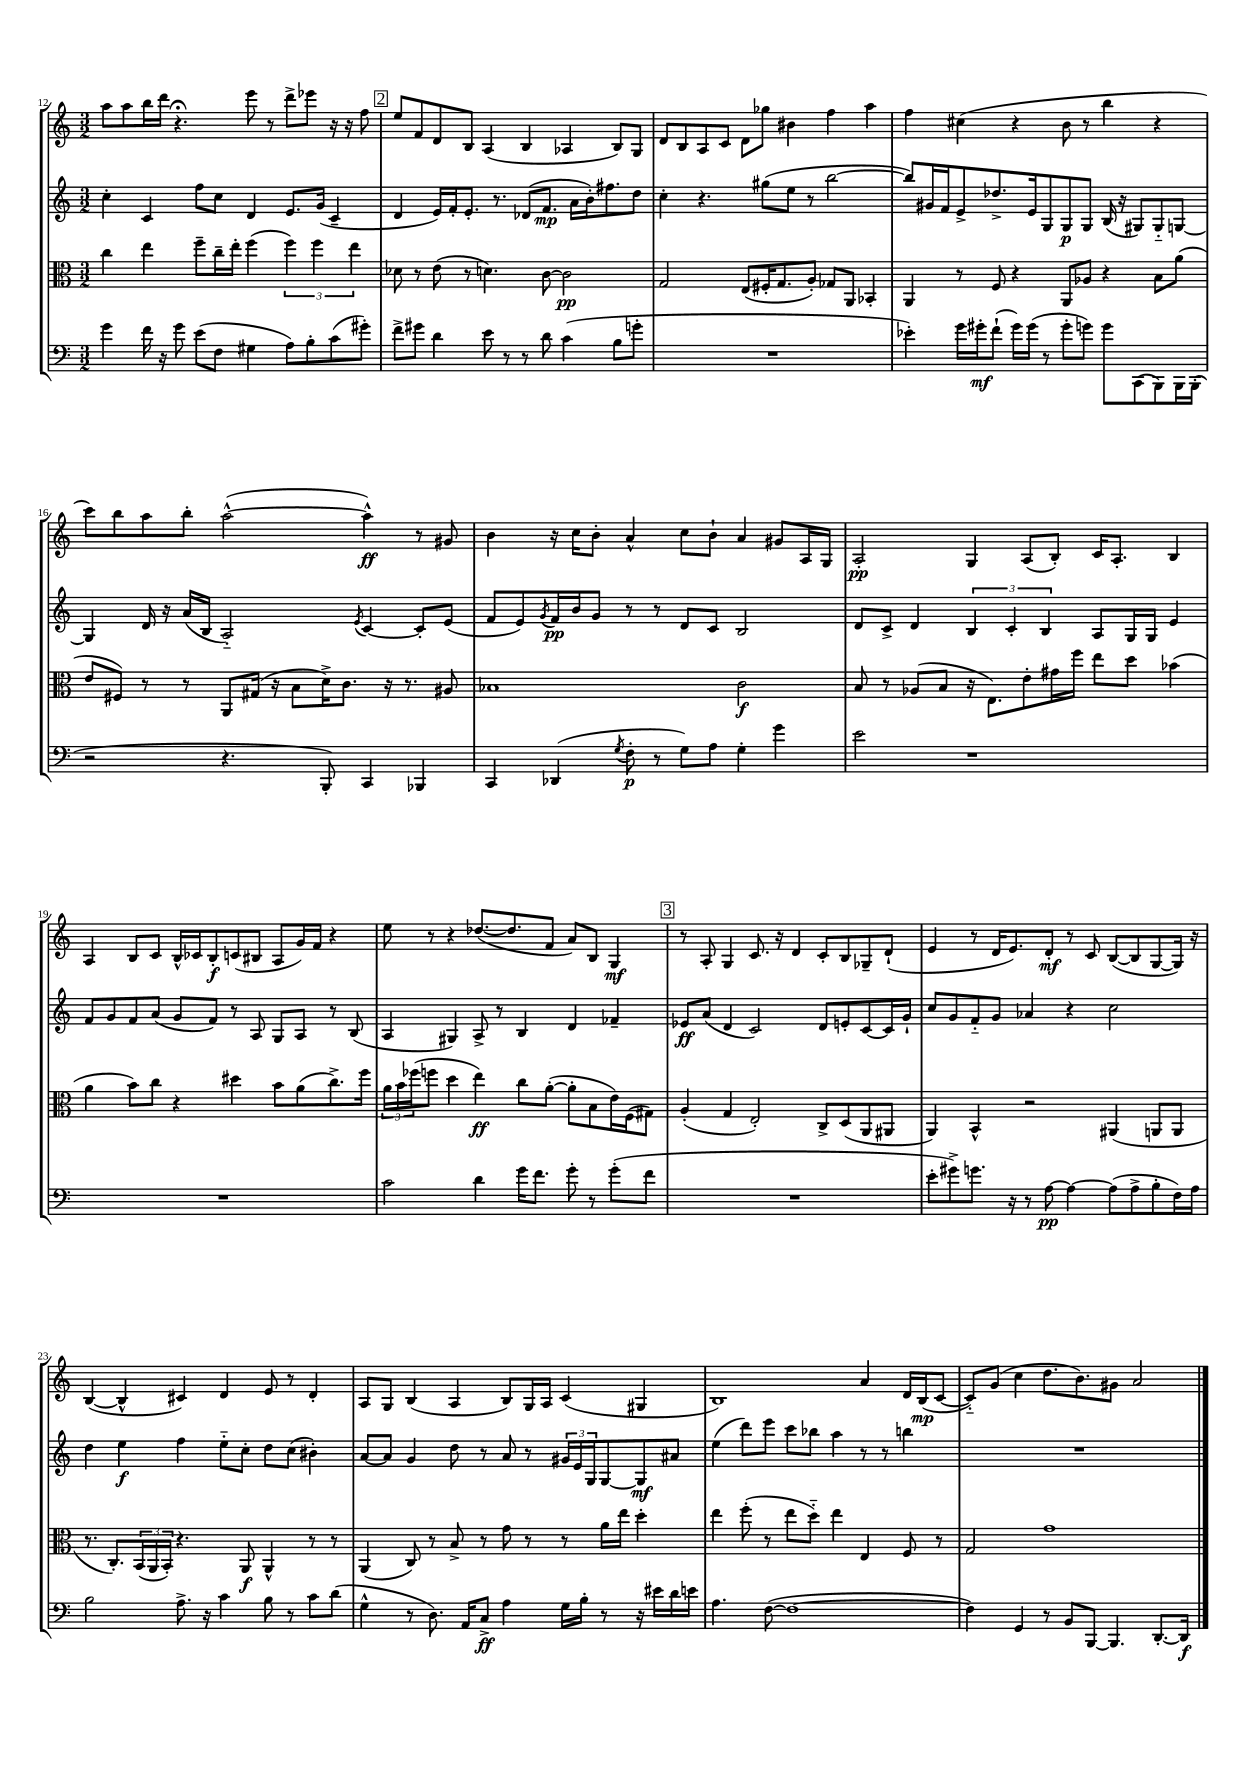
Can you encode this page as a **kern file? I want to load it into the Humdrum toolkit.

**kern	**dynam	**kern	**dynam	**kern	**dynam	**kern	**dynam
*part4	*part4	*part3	*part3	*part2	*part2	*part1	*part1
*staff4	*staff4	*staff3	*staff3	*staff2	*staff2	*staff1	*staff1
*clefF4	*	*clefC3	*	*clefG2	*	*clefG2	*
*k[]	*	*k[]	*	*k[]	*	*k[]	*
*M3/2	*	*M3/2	*	*M3/2	*	*M3/2	*
=12	=12	=12	=12	=12	=12	=12	=12
4g\	.	4cc\	.	4cc'\	.	8aa\L	.
.	.	.	.	.	.	8aa\	.
16f\	.	4ee\	.	4c/	.	16bb\L	.
16r	.	.	.	.	.	16ddd\JJ	.
8g\	.	.	.	.	.	4.r;<	.
(8e\L	.	8ff~\L	.	8ff\L	.	.	.
8F\J	.	16cc~\L	.	8cc\J	.	.	.
.	.	16ee'\JJ	.	.	.	.	.
4G#X\	.	(4ff\	.	4d/	.	8eee\	.
.	.	.	.	.	.	8r	.
8A\L)	.	6ff\)	.	8.e/L	.	8ddd^\L	.
8B'\	.	.	.	.	.	8eee-X\J	.
.	.	6ff\	.	.	.	.	.
.	.	.	.	(16g/Jk	.	.	.
(8c\	.	.	.	4c~/	.	16r	.
.	.	.	.	.	.	16r	.
.	.	6ee\	.	.	.	.	.
8g#X'\J)	.	.	.	.	.	8ff\	.
!!LO:REH:place=s1:t=2
=13	=13	=13	=13	=13	=13	=13	=13
8f^\L	.	8d-X\	.	4d/	.	8ee/L	.
8g#X\J	.	8r	.	.	.	8f/	.
4d\	.	(8e\	.	16e/LL)	.	8d/	.
.	.	.	.	16f'/J	.	.	.
.	.	8r	.	8.e'/J	.	8B/J	.
8e\	.	4.dn\)	.	.	.	(4A/	.
.	.	.	.	8.r	.	.	.
8r	.	.	.	.	.	.	.
8r	.	.	.	(8d-X/L	.	4B/	.
8d\	.	[8c\	.	8.f/J	mp	.	.
(4c\	.	2c\]	pp	.	.	4A-X/	.
.	.	.	.	16a\LL	.	.	.
.	.	.	.	16b'\J)	.	.	.
.	.	.	.	8.ff#X\	.	.	.
8B\L	.	.	.	.	.	8B/L)	.
8gn'\J	.	.	.	8dd\J	.	8G/J	.
=14	=14	=14	=14	=14	=14	=14	=14
1.r	.	2G/	.	4cc'\	.	8d/L	.
.	.	.	.	.	.	8B/	.
.	.	.	.	4.r	.	8A/	.
.	.	.	.	.	.	8c/J	.
.	.	(8E/L	.	.	.	8d\L	.
.	.	16F#X'/K	.	(8gg#X\L	.	8gg-X\J	.
.	.	8.G/	.	.	.	.	.
.	.	.	.	8ee\J	.	4b#X\	.
.	.	8A'/J)	.	8r	.	.	.
.	.	8G-X/L	.	[2bb\	.	4ff\	.
.	.	8AA/J	.	.	.	.	.
.	.	4BB-X'/	.	.	.	4aa\	.
=15	=15	=15	=15	=15	=15	=15	=15
4e-X'\)	.	4AA/	.	8bb/L])	.	4ff\	.
.	.	.	.	16g#X/L	.	.	.
.	.	.	.	16f/J	.	.	.
16g\LL	.	8r	.	8e^/	.	(4cc#X\	.
16g#X'\J	mf	.	.	.	.	.	.
(8f`\J	.	8F/	.	8.dd-X^/	.	.	.
16g#\LL)	.	4r	.	.	.	4r	.
(16g#\JJ	.	.	.	16e/k	.	.	.
8r	.	.	.	8G/	.	.	.
8g#'\L	.	8AA/L	.	8G/	p	8b\	.
8gn\J)	.	8A-X/J	.	8G/J	.	8r	.
8g\L	.	4r	.	(16B/	.	4bb\	.
.	.	.	.	16r	.	.	.
(8CC\	.	.	.	8G#X/L)	.	.	.
8BBB\)	.	8B\L	.	8G#/	.	4r	.
16BBB\L	.	(8a\J	.	[8Gn/J	.	.	.
(16BBB'\JJ	.	.	.	.	.	.	.
!!LO:LB:g=z
=16	=16	=16	=16	=16	=16	=16	=16
2r	.	8e/L	.	4G/]	.	8ccc\L)	.
.	.	8F#X/J)	.	.	.	8bb\	.
.	.	8r	.	16d/	.	8aa\	.
.	.	.	.	16r	.	.	.
.	.	8r	.	(16a/LL	.	8bb'\J	.
.	.	.	.	16B/JJ	.	.	.
4.r	.	8AA/L	.	2A/)	.	([2aa^^\	.
.	.	(16G#X/Jk	.	.	.	.	.
.	.	16r	.	.	.	.	.
.	.	8B\L	.	.	.	.	.
8BBB'/)	.	16d^\K)	.	.	.	.	.
.	.	8.c\J	.	.	.	.	.
.	.	.	.	8qe/	.	.	.
4CC/	.	.	.	[4c/	.	4aa^^\])	ff
.	.	16r	.	.	.	.	.
.	.	8.r	.	.	.	.	.
4BBB-X/	.	.	.	8c'/L]	.	8r	.
.	.	8A#X/	.	(8e/J	.	8g#X/	.
=17	=17	=17	=17	=17	=17	=17	=17
4CC/	.	1B-X	.	8f/L	.	4b\	.
.	.	.	.	8e/)	.	.	.
.	.	.	.	8qg/	.	.	.
(4DD-X/	.	.	.	16f/L	pp	16r	.
.	.	.	.	16b/J	.	16cc\KL	.
.	.	.	.	8g/J	.	8b'\J	.
8qG/	.	.	.	.	.	.	.
8F'\	p	.	.	8r	.	4a^^/	.
8r	.	.	.	8r	.	.	.
8G\L)	.	.	.	8d/L	.	8cc\L	.
8A\J	.	.	.	8c/J	.	8b`\J	.
4G'\	.	2c\	f	2B/	.	4a/	.
4g\	.	.	.	.	.	8g#X/L	.
.	.	.	.	.	.	16A/L	.
.	.	.	.	.	.	16G/JJ	.
=18	=18	=18	=18	=18	=18	=18	=18
2e\	.	8B/	.	8d/L	.	2A'/	pp
.	.	8r	.	8c^/J	.	.	.
.	.	(8A-X/L	.	4d/	.	.	.
.	.	8B/J	.	.	.	.	.
1r	.	16r	.	6B/	.	4G/	.
.	.	8.E\L)	.	.	.	.	.
.	.	.	.	6c'/	.	.	.
.	.	8e'\	.	.	.	(8A/L	.
.	.	.	.	6B/	.	.	.
.	.	16g#X\L	.	.	.	8B'/J)	.
.	.	16ff\JJ	.	.	.	.	.
.	.	8ee\L	.	8A/L	.	16c/KL	.
.	.	.	.	.	.	8.A'/J	.
.	.	8dd\J	.	16G/L	.	.	.
.	.	.	.	16G/JJ	.	.	.
.	.	(4b-X\	.	4e/	.	4B/	.
!!LO:LB:g=z
=19	=19	=19	=19	=19	=19	=19	=19
1.r	.	4a\	.	8f/L	.	4A/	.
.	.	.	.	8g/	.	.	.
.	.	8b\L)	.	8f/	.	8B/L	.
.	.	8cc\J	.	(8a/J	.	8c/J	.
.	.	4r	.	8g/L	.	16B^^/LL	.
.	.	.	.	.	.	16c-X/J	.
.	.	.	.	8f/J)	.	8B'/	f
.	.	4dd#X\	.	8r	.	(8cn/	.
.	.	.	.	8A/	.	8B#X/J	.
.	.	8b\L	.	8G/L	.	8A/L	.
.	.	(8a\	.	8A/J	.	16g/L)	.
.	.	.	.	.	.	16f/JJ	.
.	.	8.cc^\)	.	8r	.	4r	.
.	.	.	.	(8B/	.	.	.
.	.	16ff\Jk	.	.	.	.	.
=20	=20	=20	=20	=20	=20	=20	=20
2c\	.	24a\LL	.	4A/	.	8ee\	.
.	.	24b\	.	.	.	.	.
.	.	(24ff-X\J	.	.	.	.	.
.	.	8ffn\J	.	.	.	8r	.
.	.	4dd\	.	4G#X/)	.	4r	.
4d\	.	4ee\)	ff	8A^/	.	([8.dd-X/L	.
.	.	.	.	8r	.	.	.
.	.	.	.	.	.	8.dd-/]	.
16g\KL	.	8cc\L	.	4B/	.	.	.
8.f\J	.	.	.	.	.	.	.
.	.	([8a'\J	.	.	.	8f/J	.
8g'\	.	8a'\L]	.	4d/	.	8a/L)	.
8r	.	8B\	.	.	.	8B/J	.
(8g'\L	.	16e\L)	.	4f-X~/	.	4G/	mf
.	.	(16F\J	.	.	.	.	.
8f\J	.	8G#X\J)	.	.	.	.	.
!!LO:REH:place=s1:t=3
=21	=21	=21	=21	=21	=21	=21	=21
1.r	.	(4A'/	.	8e-X/L	ff	8r	.
.	.	.	.	(8a/J	.	8A'/	.
.	.	4G/	.	4d/	.	4G/	.
.	.	2E'/)	.	2c/)	.	8.c/	.
.	.	.	.	.	.	16r	.
.	.	.	.	.	.	4d/	.
.	.	8C^/L	.	8d/L	.	8c'/L	.
.	.	(8D/	.	8en'/	.	8B/	.
.	.	8AA/	.	[8c/	.	8G-X~/	.
.	.	8AA#X/J	.	16c/L]	.	(8d`/J	.
.	.	.	.	16g`/JJ	.	.	.
=22	=22	=22	=22	=22	=22	=22	=22
8e'\L	.	4AA/)	.	8cc/L	.	4e/	.
8g#X^\)	.	.	.	8g/	.	.	.
8.gn\J	.	4BB^^/	.	8f/	.	8r	.
.	.	.	.	8g/J	.	16d/KL	.
16r	.	.	.	.	.	8.e/)	.
8r	.	2r	.	4a-X/	.	.	.
[8A\	pp	.	.	.	.	8d'/J	mf
4A\_	.	.	.	4r	.	8r	.
.	.	.	.	.	.	8c/	.
(8A\L]	.	(4AA#X/	.	2cc\	.	([8B/L	.
8A^\	.	.	.	.	.	8B/]	.
8B'\	.	8AAn/L	.	.	.	[8G/	.
16F\L)	.	8AA/J	.	.	.	16G/Jk])	.
16A\JJ	.	.	.	.	.	16r	.
!!LO:LB:g=z
=23	=23	=23	=23	=23	=23	=23	=23
2B\	.	8.r	.	4dd\	.	([4B/	.
.	.	8.C'/L)	.	.	.	.	.
.	.	.	.	4ee\	f	4B^^/]	.
.	.	(24BB/L	.	.	.	.	.
.	.	24AA/	.	.	.	.	.
.	.	24BB'/JJ)	.	.	.	.	.
8.A^\	.	4.r	.	4ff\	.	4c#X/)	.
16r	.	.	.	.	.	.	.
4c\	.	.	.	8ee\L	.	4d/	.
.	.	8AA/	f	8cc'\J	.	.	.
8B\	.	4AA^^/	.	8dd\L	.	8e/	.
8r	.	.	.	(8cc\J	.	8r	.
8c\L	.	8r	.	4b#X'\)	.	4d'/	.
(8d\J	.	8r	.	.	.	.	.
=24	=24	=24	=24	=24	=24	=24	=24
4G^^\	.	(4AA/	.	[8a/L	.	8A/L	.
.	.	.	.	8a/J]	.	8G/J	.
8r	.	8C/)	.	4g/	.	(4B/	.
8.D\)	.	8r	.	.	.	.	.
.	.	8B^/	.	8dd\	.	4A/	.
16AA/KL	.	.	.	.	.	.	.
8C^/J	ff	8r	.	8r	.	.	.
4A\	.	8g\	.	8a/	.	8B/L)	.
.	.	8r	.	8r	.	16G/L	.
.	.	.	.	.	.	16A/JJ	.
16G\LL	.	8r	.	24g#X/LL	.	(4c/	.
.	.	.	.	24e/	.	.	.
16B'\JJ	.	.	.	.	.	.	.
.	.	.	.	24G/J	.	.	.
8r	.	16a\LL	.	[8G/	.	.	.
.	.	16ee\JJ	.	.	.	.	.
16r	.	4dd'\	.	8G/]	mf	4G#X/	.
16e#X\LL	.	.	.	.	.	.	.
16d\	.	.	.	8a#X/J	.	.	.
16en\JJ	.	.	.	.	.	.	.
=25	=25	=25	=25	=25	=25	=25	=25
4.A\	.	4ee\	.	(4ee\	.	1B)	.
.	.	(8ff'\	.	8ddd\L)	.	.	.
([8F\	.	8r	.	8eee\J	.	.	.
1F_	.	8ee\L	.	8ccc\L	.	.	.
.	.	8dd\J)	.	8bb-X\J	.	.	.
.	.	4ee\	.	4aa\	.	.	.
.	.	4E/	.	8r	.	4a/	.
.	.	.	.	8r	.	.	.
.	.	8F/	.	4bbn\	.	16d/LL	.
.	.	.	.	.	.	(16B/J	mp
.	.	8r	.	.	.	[8c/J	.
=26	=26	=26	=26	=26	=26	=26	=26
4F\])	.	2G/	.	1.r	.	8c/L])	.
.	.	.	.	.	.	(8g/J	.
4GG/	.	.	.	.	.	4cc\	.
8r	.	1g	.	.	.	8.dd\L	.
8BB/L	.	.	.	.	.	.	.
.	.	.	.	.	.	8.b\)	.
[8BBB/J	.	.	.	.	.	.	.
4.BBB/]	.	.	.	.	.	8g#X\J	.
.	.	.	.	.	.	2a/	.
[8.DD'/L	.	.	.	.	.	.	.
16DD/Jk]	f	.	.	.	.	.	.
==	==	==	==	==	==	==	==
*-	*-	*-	*-	*-	*-	*-	*-
